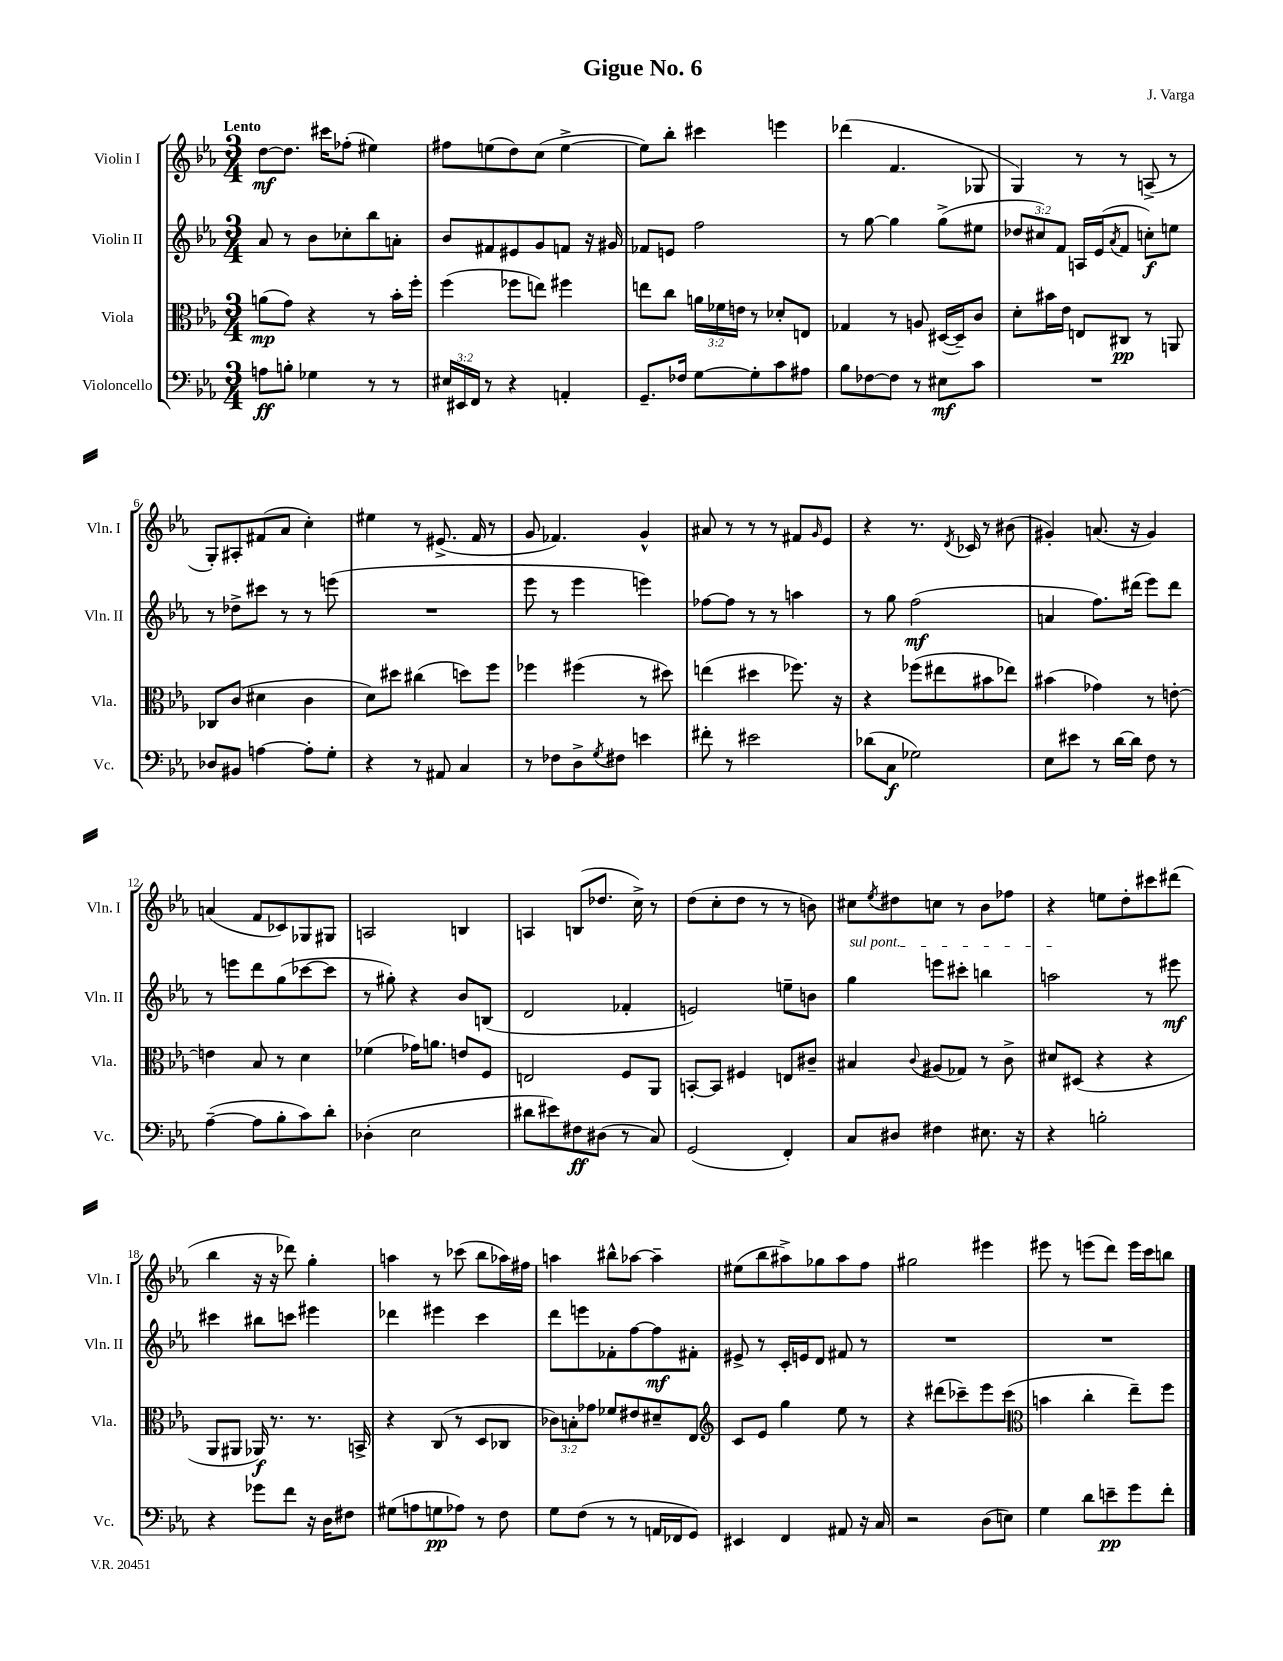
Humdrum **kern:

**kern	**dynam	**kern	**dynam	**kern	**dynam	**kern	**dynam
*part4	*part4	*part3	*part3	*part2	*part2	*part1	*part1
*staff4	*staff4	*staff3	*staff3	*staff2	*staff2	*staff1	*staff1
*I"Violoncello	*	*I"Viola	*	*I"Violin II	*	*I"Violin I	*
*I'Vc.	*	*I'Vla.	*	*I'Vln. II	*	*I'Vln. I	*
*clefF4	*	*clefC3	*	*clefG2	*	*clefG2	*
*k[b-e-a-]	*	*k[b-e-a-]	*	*k[b-e-a-]	*	*k[b-e-a-]	*
*M3/4	*	*M3/4	*	*M3/4	*	*M3/4	*
=1	=1	=1	=1	=1	=1	=1	=1
!	!	!	!	!	!	!LO:TX:a:B:t=Lento	!
8An\L	ff	(8an\L	mp	8a-/	.	[8dd\L	mf
8Bn'\J	.	8g\J)	.	8r	.	8.dd\J]	.
4G-X\	.	4r	.	8b-\L	.	.	.
.	.	.	.	.	.	16ccc#X\KL	.
.	.	.	.	8cc-X'\	.	(8ff-X'\J	.
8r	.	8r	.	8bb-\	.	4ee#X\)	.
8r	.	16b-'\LL	.	8an'\J	.	.	.
.	.	16ff'\JJ	.	.	.	.	.
=2	=2	=2	=2	=2	=2	=2	=2
24E#X/LL	.	(4ff\	.	8b-/L	.	8ff#X\L	.
24EE#X/	.	.	.	.	.	.	.
24FF/JJ	.	.	.	.	.	.	.
8r	.	.	.	8f#X/	.	(8een\	.
4r	.	8ff-X\L	.	8e#X/	.	8dd\)	.
.	.	8een\J)	.	8g/	.	(8cc\J	.
4AAn'/	.	4ff#X\	.	8fn/J	.	[4ee^\	.
.	.	.	.	16r	.	.	.
.	.	.	.	16g#X/	.	.	.
=3	=3	=3	=3	=3	=3	=3	=3
8.GG~/L	.	8een\L	.	8f-X/L	.	8ee\L])	.
.	.	8cc\J	.	8en/J	.	8bb-'\J	.
16F-X/Jk	.	.	.	.	.	.	.
[8G\L	.	24an\LL	.	2ff\	.	4ccc#X\	.
.	.	24f-X\	.	.	.	.	.
.	.	24en\JJ	.	.	.	.	.
8G'\]	.	8r	.	.	.	.	.
8c\	.	8d-X'/L	.	.	.	4eeen\	.
8A#X\J	.	8En/J	.	.	.	.	.
=4	=4	=4	=4	=4	=4	=4	=4
8B-\L	.	4G-X/	.	8r	.	(4ddd-X\	.
[8F-X\	.	.	.	[8gg\	.	.	.
8F-\J]	.	8r	.	4gg\]	.	4.f/	.
8r	.	8An/	.	.	.	.	.
8E#X\L	mf	([16D#X/LL	.	(8gg^\L	.	.	.
.	.	16D#~/J])	.	.	.	.	.
8c\J	.	8c/J	.	8ee#X\J	.	8G-X/	.
=5	=5	=5	=5	=5	=5	=5	=5
2.r	.	8d'\L	.	12dd-X/L	.	4G/)	.
.	.	.	.	12cc#X/)	.	.	.
.	.	16b#X\L	.	.	.	.	.
.	.	.	.	12f/J	.	.	.
.	.	16e-\JJ	.	.	.	.	.
.	.	8En/L	.	16An/LL	.	8r	.
.	.	.	.	(16e-/J	.	.	.
.	.	.	.	8qa-/	.	.	.
.	.	8C#X/J	pp	8f/J	.	8r	.
.	.	8r	.	8ccn'\L)	f	(8An^/	.
.	.	8AAn/	.	8een\J	.	8r	.
!!LO:LB:g=z
=6	=6	=6	=6	=6	=6	=6	=6
8D-X/L	.	8C-X/L	.	8r	.	8G'/L)	.
8BB#X/J	.	(8c/J	.	8dd-X^\L	.	8A#X'/	.
[4An\	.	4d#X\	.	8ccc#X\J	.	(8f#X/	.
.	.	.	.	8r	.	8a-/J	.
8A'\L]	.	4c\	.	8r	.	4cc'\)	.
8G'\J	.	.	.	(8eeen\	.	.	.
=7	=7	=7	=7	=7	=7	=7	=7
4r	.	8d\L)	.	2.r	.	4ee#X\	.
.	.	8dd#X\J	.	.	.	.	.
8r	.	(4cc#X\	.	.	.	8r	.
8AA#X/	.	.	.	.	.	(8.e#X^/	.
4C/	.	8ddn\L)	.	.	.	.	.
.	.	.	.	.	.	16f/	.
.	.	8ff\J	.	.	.	8r	.
=8	=8	=8	=8	=8	=8	=8	=8
8r	.	4ff-X\	.	8eee-\	.	8g/	.
8F-X\L	.	.	.	8r	.	4.f-X/)	.
8D^\	.	(4ff#X\	.	4eee-\	.	.	.
8qG/	.	.	.	.	.	.	.
8F#X\J	.	.	.	.	.	.	.
4en\	.	8r	.	4eeen\)	.	4g^^/	.
.	.	8dd#X\)	.	.	.	.	.
=9	=9	=9	=9	=9	=9	=9	=9
8f#X'\	.	(4een\	.	[8ff-X\L	.	8a#X/	.
8r	.	.	.	8ff-\J]	.	8r	.
2e#X\	.	4dd#X\	.	8r	.	8r	.
.	.	.	.	8r	.	8r	.
.	.	8.ff-X\)	.	4aan\	.	8f#X/L	.
.	.	.	.	.	.	16qqg/	.
.	.	.	.	.	.	8e-/J	.
.	.	16r	.	.	.	.	.
=10	=10	=10	=10	=10	=10	=10	=10
(8d-X\L	.	4r	.	8r	.	4r	.
8C\J	f	.	.	8gg\	.	.	.
2G-X\)	.	(8ff-X\L	.	(2ff\	mf	8.r	.
.	.	8ee#X\	.	.	.	.	.
.	.	.	.	.	.	8qd/	.
.	.	.	.	.	.	16c-X/	.
.	.	8b#X\	.	.	.	8r	.
.	.	8ee-X\J)	.	.	.	(8b#X\	.
=11	=11	=11	=11	=11	=11	=11	=11
8E-\L	.	(4b#X\	.	4an/	.	4g#X'/)	.
8e#X\J	.	.	.	.	.	.	.
8r	.	4g-X\)	.	8.ff\L)	.	(8.an/	.
[16d\LL	.	.	.	.	.	.	.
16d\JJ]	.	.	.	(16ddd#X\Jk	.	16r	.
8F\	.	8r	.	8eee-\L)	.	4g#/)	.
8r	.	[8en'\	.	8ddd#\J	.	.	.
!!LO:LB:g=z
=12	=12	=12	=12	=12	=12	=12	=12
([4A-~\	.	4en\]	.	8r	.	(4an/	.
.	.	.	.	8eeen\L	.	.	.
8A-\L]	.	8B-/	.	8ddd\	.	8f/L	.
8B-'\	.	8r	.	(8gg\	.	8c-X/)	.
8c\)	.	4d\	.	[8ccc-X\	.	8G-X/	.
8d'\J	.	.	.	8ccc-\J]	.	8G#X/J	.
=13	=13	=13	=13	=13	=13	=13	=13
(4D-X'\	.	(4f-X\	.	8r	.	2An/	.
.	.	.	.	8gg#X'\)	.	.	.
2E-\	.	16g-X\KL)	.	4r	.	.	.
.	.	8.an\J	.	.	.	.	.
.	.	8en/L	.	8b-/L	.	4Bn/	.
.	.	8F/J	.	(8Bn/J	.	.	.
=14	=14	=14	=14	=14	=14	=14	=14
8d#X\L	.	2En/	.	2d/	.	4An/	.
8e#X\)	.	.	.	.	.	.	.
8F#X\	ff	.	.	.	.	(8Bn/L	.
(8D#X\J	.	.	.	.	.	8.dd-X/J	.
8r	.	8F/L	.	4f-X'/	.	.	.
.	.	.	.	.	.	16cc^\)	.
8C/)	.	8AA-/J	.	.	.	8r	.
=15	=15	=15	=15	=15	=15	=15	=15
(2GG/	.	[8BBn'/L	.	2en/)	.	(8dd\L	.
.	.	8BB/J]	.	.	.	8cc'\	.
.	.	4F#X/	.	.	.	8dd\J	.
.	.	.	.	.	.	8r	.
4FF'/)	.	8En/L	.	8een~\L	.	8r	.
.	.	8c#X~/J	.	8bn\J	.	8bn\)	.
=16	=16	=16	=16	=16	=16	=16	=16
!	!	!	!	!LO:TX:a:i:t=sul pont.	!	!	!
8C/L	.	4B#X/	.	4gg\	.	8cc#X\L	.
.	.	.	.	.	.	8qee-/	.
8D#X/J	.	.	.	.	.	8dd#X\	.
.	.	8qqc/	.	.	.	.	.
4F#X\	.	(8A#X/L	.	8eeen\L	.	8ccn\J	.
.	.	8G-X/J)	.	8ccc#X'\J	.	8r	.
8.E#X\	.	8r	.	4bbn\	.	8b-\L	.
.	.	8c^\	.	.	.	8ff-X\J	.
16r	.	.	.	.	.	.	.
=17	=17	=17	=17	=17	=17	=17	=17
4r	.	8d#X/L	.	2aan\	.	4r	.
.	.	(8D#X/J	.	.	.	.	.
2Bn'\	.	4r	.	.	.	8een\L	.
.	.	.	.	.	.	8dd'\	.
.	.	4r	.	8r	.	8ccc#X\	.
.	.	.	.	8eee#X\	mf	(8ddd#X\J	.
!!LO:LB:g=z
=18	=18	=18	=18	=18	=18	=18	=18
4r	.	8AA-/L	.	4ccc#X\	.	4bb-\	.
.	.	8AA#X/J	.	.	.	.	.
8g-X\L	.	16AA-X/)	f	8bb#X\L	.	16r	.
.	.	8.r	.	.	.	16r	.
8f\J	.	.	.	8cccn\J	.	8ddd-X\)	.
16r	.	8.r	.	4eee#X\	.	4gg'\	.
16D\KL	.	.	.	.	.	.	.
8F#X\J	.	.	.	.	.	.	.
.	.	16BBn^/	.	.	.	.	.
=19	=19	=19	=19	=19	=19	=19	=19
(8G#X\L	.	4r	.	4ddd-X\	.	4aan\	.
8An\	.	.	.	.	.	.	.
8Gn\	pp	(8C/	.	4eee#X\	.	8r	.
8A-X\J)	.	8r	.	.	.	(8ccc-X\	.
8r	.	8D/L	.	4ccc\	.	8bb-\L	.
8F\	.	8C-X/J	.	.	.	16aa-X\L)	.
.	.	.	.	.	.	16ff#X\JJ	.
=20	=20	=20	=20	=20	=20	=20	=20
8G\L	.	12c-X\L)	.	8ddd\L	.	4aan\	.
.	.	12Bn'\	.	.	.	.	.
(8F\J	.	.	.	8eeen\	.	.	.
.	.	12g-X\J	.	.	.	.	.
8r	.	8f-X/L	.	8f-X'\	.	8bb#X^^\L	.
8r	.	8e#X/	.	[8ff\	.	[8aa-X\J	.
16AAn/LL	.	8d#X~/	.	8ff\]	mf	4aa-~\]	.
16FF-X/J	.	.	.	.	.	.	.
8GG/J)	.	8E-/J	.	8f#X'\J	.	.	.
=21	=21	=21	=21	=21	=21	=21	=21
*	*	*clefG2	*	*	*	*	*
4EE#X/	.	8c/L	.	8e#X^/	.	(8ee#X\L	.
.	.	8e-/J	.	8r	.	8bb-\	.
4FF/	.	4gg\	.	16c'/LL	.	8aa#X^\)	.
.	.	.	.	16en/J	.	.	.
.	.	.	.	8d/J	.	8gg-X\	.
8AA#X/	.	8ee-\	.	8f#X/	.	8aa#\	.
16r	.	8r	.	8r	.	8ff\J	.
16C/	.	.	.	.	.	.	.
=22	=22	=22	=22	=22	=22	=22	=22
2r	.	4r	.	2.r	.	2gg#X\	.
.	.	(8ddd#X\L	.	.	.	.	.
.	.	8ccc-X~\)	.	.	.	.	.
(8D\L	.	8eee-\	.	.	.	4eee#X\	.
8En\J)	.	(8ccc-\J	.	.	.	.	.
=23	=23	=23	=23	=23	=23	=23	=23
*	*	*clefC3	*	*	*	*	*
4G\	.	4bn\	.	2.r	.	8eee#X\	.
.	.	.	.	.	.	8r	.
8d\L	.	4cc'\	.	.	.	(8eeen\L	.
8en~\	pp	.	.	.	.	8ddd\J)	.
8g\	.	8ee-~\L)	.	.	.	16eee\LL	.
.	.	.	.	.	.	16ccc\J	.
8f'\J	.	8ff\J	.	.	.	8bbn\J	.
==	==	==	==	==	==	==	==
*-	*-	*-	*-	*-	*-	*-	*-
